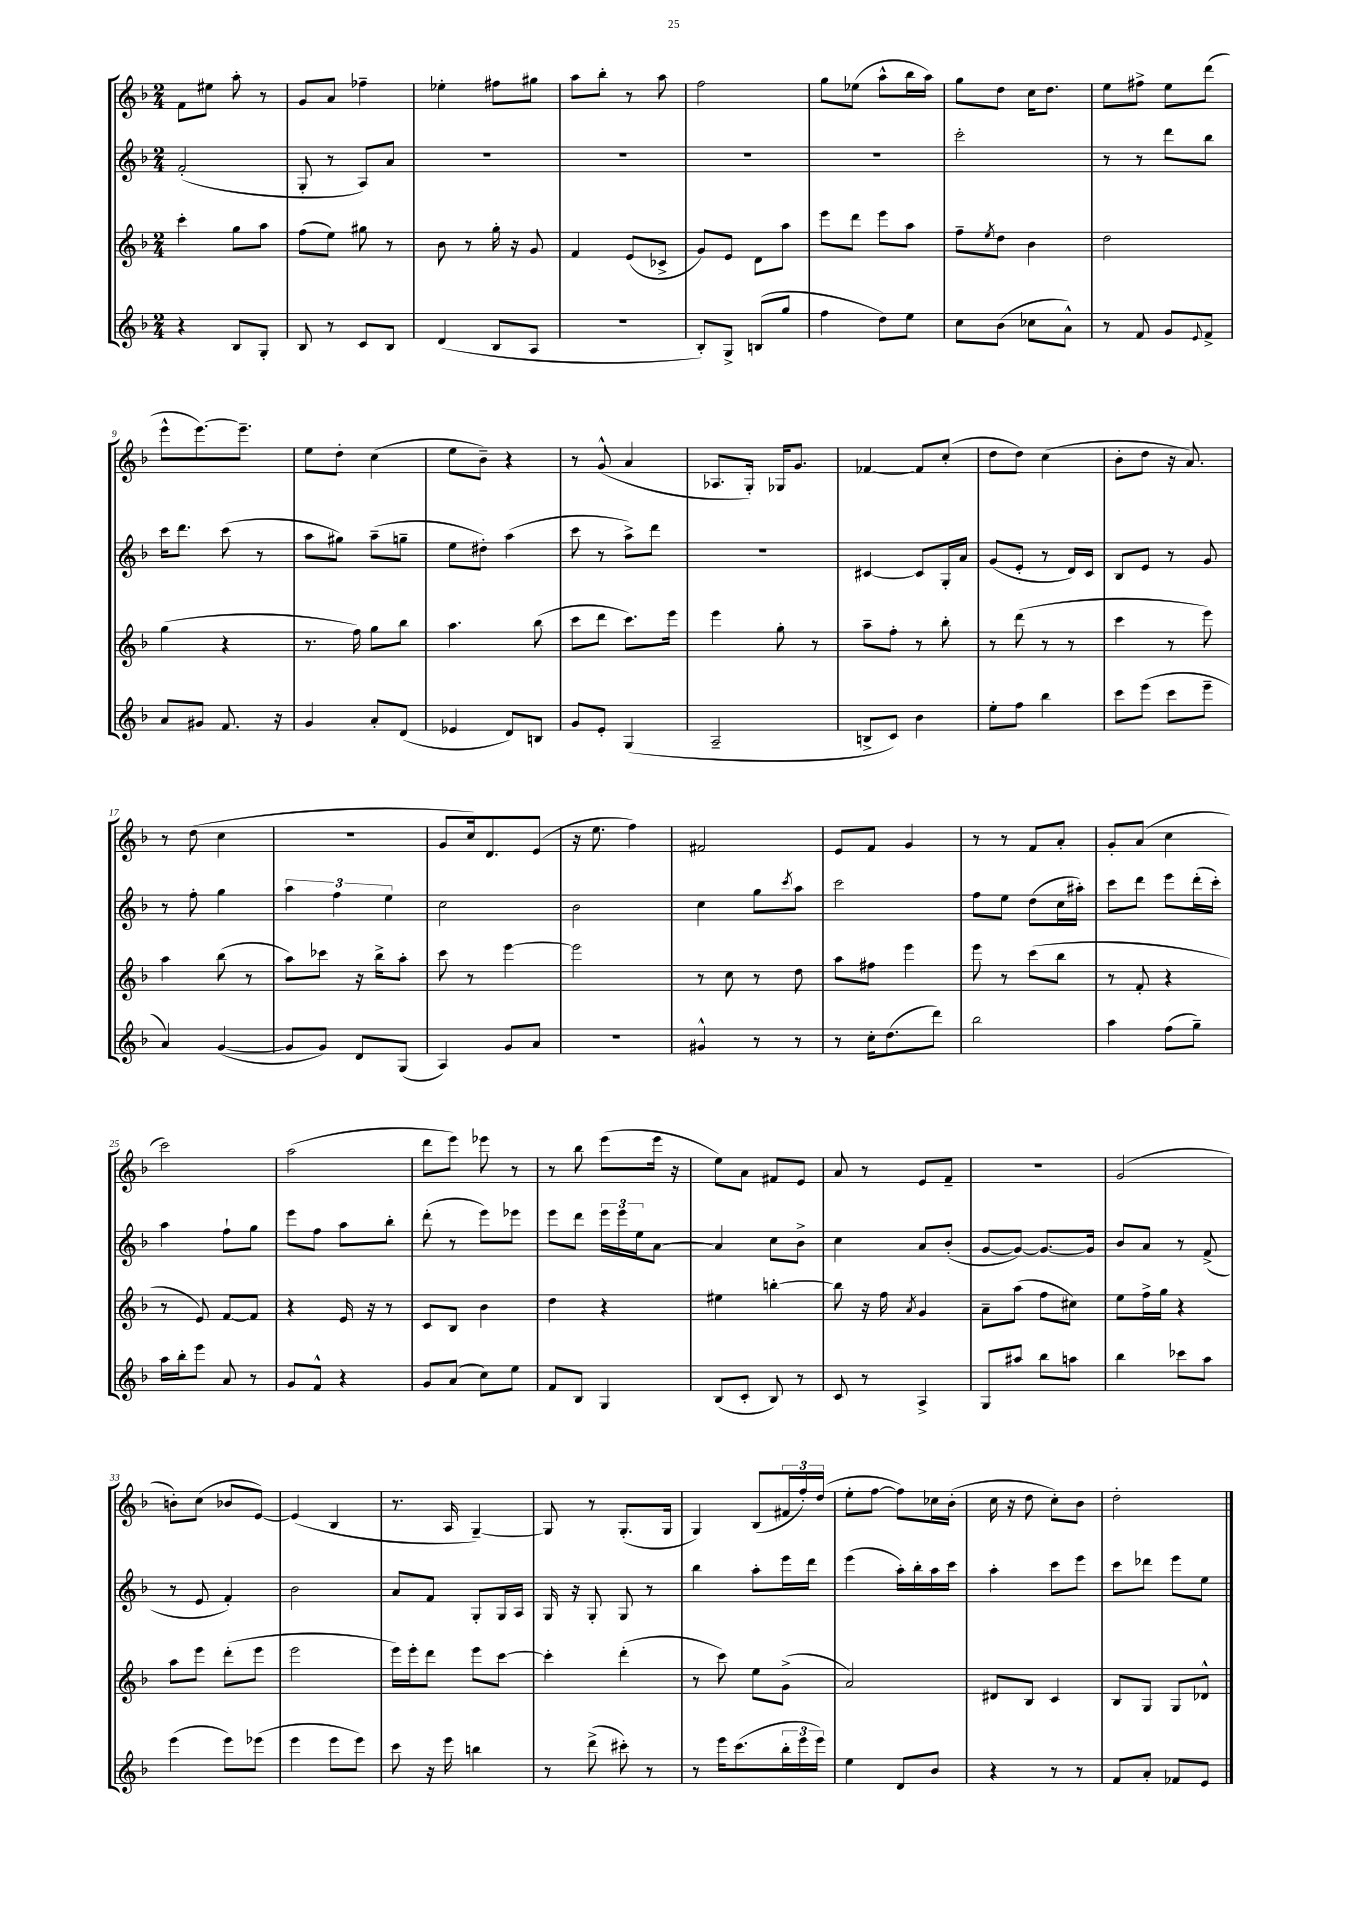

**kern	**kern	**kern	**kern
*part4	*part3	*part2	*part1
*staff4	*staff3	*staff2	*staff1
*clefG2	*clefG2	*clefG2	*clefG2
*k[b-]	*k[b-]	*k[b-]	*k[b-]
*M2/4	*M2/4	*M2/4	*M2/4
=1	=1	=1	=1
4r	4ccc'\	(2f'/	8f\L
.	.	.	8ee#X\J
8B-/L	8gg\L	.	8aa'\
8G'/J	8aa\J	.	8r
=2	=2	=2	=2
8B-/	(8ff\L	8G'/	8g/L
8r	8ee\J)	8r	8a/J
8c/L	8gg#X\	8A/L)	4ff-X~\
8B-/J	8r	8a/J	.
=3	=3	=3	=3
(4d/	8b-\	2r	4ee-X'\
.	8r	.	.
8B-/L	16gg'\	.	8ff#X\L
.	16r	.	.
8A/J	8g/	.	8gg#X\J
=4	=4	=4	=4
2r	4f/	2r	8aa\L
.	.	.	8bb-'\J
.	(8e/L	.	8r
.	8c-X^/J	.	8aa\
=5	=5	=5	=5
8B-'/L)	8g/L)	2r	2ff\
8G^/J	8e/J	.	.
(8Bn/L	8d\L	.	.
8gg/J	8aa\J	.	.
=6	=6	=6	=6
4ff\	8eee\L	2r	8gg\L
.	8ddd\J	.	(8ee-X\J
8dd\L)	8eee\L	.	8aa^^\L
8ee\J	8aa\J	.	16bb-\L
.	.	.	16aa\JJ)
=7	=7	=7	=7
8cc\L	8ff~\L	2ccc'\	8gg\L
.	8qee/	.	.
(8b-\J	8dd\J	.	8dd\J
8cc-X\L	4b-\	.	16cc\KL
.	.	.	8.dd\J
8a^^\J)	.	.	.
=8	=8	=8	=8
8r	2dd\	8r	8ee\L
8f/	.	8r	8ff#X^\J
8g/L	.	8ddd\L	8ee\L
8qqe/	.	.	.
8f^/J	.	8bb-\J	(8ddd\J
!!LO:LB:g=z
=9	=9	=9	=9
8a/L	(4gg\	16ccc\KL	8eee^^\L
.	.	8.ddd\J	.
8g#X/J	.	.	[8.eee\)
8.f/	4r	(8ccc\	.
.	.	.	8.eee~\J]
.	.	8r	.
16r	.	.	.
=10	=10	=10	=10
4g/	8.r	8aa\L	8ee\L
.	.	8gg#X\J)	8dd'\J
.	16ff\)	.	.
8a'/L	8gg\L	(8aa~\L	(4cc\
(8d/J	8bb-\J	8ggn~\J	.
=11	=11	=11	=11
4e-X/	4.aa\	8ee\L	8ee\L
.	.	8dd#X'\J)	8b-~\J)
8d/L)	.	(4aa\	4r
8Bn/J	(8bb-\	.	.
=12	=12	=12	=12
8g/L	8ccc\L	8ccc\	8r
8e'/J	8ddd\J	8r	(8g^^/
(4G/	8.ccc\L)	8aa^\L)	4a/
.	.	8ddd\J	.
.	16eee\Jk	.	.
=13	=13	=13	=13
2A~/	4eee\	2r	8.A-X/L
.	.	.	16G'/Jk)
.	8gg'\	.	16G-X/KL
.	.	.	8.g/J
.	8r	.	.
=14	=14	=14	=14
8Bn^/L	8aa~\L	[4c#X/	[4f-X/
8c/J)	8ff'\J	.	.
4b-\	8r	8c#/L]	8f-/L]
.	8bb-'\	16G'/L	(8cc'/J
.	.	16a/JJ	.
=15	=15	=15	=15
8ee'\L	8r	(8g/L	8dd\L
8ff\J	(8ddd\	8e'/J	8dd\J)
4bb-\	8r	8r	(4cc\
.	8r	16d/LL)	.
.	.	16c/JJ	.
=16	=16	=16	=16
8ccc\L	4ccc\	8B-/L	8b-'\L
(8eee\J	.	8e/J	8dd\J
8ccc\L	8r	8r	16r
.	.	.	8.a/)
8eee~\J	8eee\)	8g/	.
!!LO:LB:g=z
=17	=17	=17	=17
4a/)	4aa\	8r	8r
.	.	8ff'\	(8dd\
([4g/	(8bb-\	4gg\	4cc\
.	8r	.	.
=18	=18	=18	=18
8g/L]	8aa\L)	6aa\	2r
8g/J)	8ccc-X\J	.	.
.	.	6ff\	.
8d/L	16r	.	.
.	16bb-^\KL	.	.
.	.	6ee\	.
(8G/J	8aa'\J	.	.
=19	=19	=19	=19
4A/)	8ccc\	2cc\	8g/L
.	8r	.	16cc/k)
.	.	.	8.d/
8g/L	[4eee\	.	.
8a/J	.	.	(8e/J
=20	=20	=20	=20
2r	2eee\]	2b-\	16r
.	.	.	8.ee\
.	.	.	4ff\)
=21	=21	=21	=21
4g#X^^/	8r	4cc\	2f#X/
.	8cc\	.	.
8r	8r	8gg\L	.
.	.	8qccc/	.
8r	8dd\	8aa\J	.
=22	=22	=22	=22
8r	8aa\L	2ccc\	8e/L
16cc'\KL	8ff#X\J	.	8f/J
(8.dd\	.	.	.
.	4eee\	.	4g/
8ddd\J)	.	.	.
=23	=23	=23	=23
2bb-\	8eee\	8ff\L	8r
.	8r	8ee\J	8r
.	(8ccc\L	(8dd\L	8f/L
.	8bb-\J	16cc\L	8a'/J
.	.	16aa#X'\JJ)	.
=24	=24	=24	=24
4aa\	8r	8ccc\L	8g'/L
.	8f'/	8ddd\J	(8a/J
(8ff\L	4r	8eee\L	4cc\
8gg~\J)	.	(16ddd'\L	.
.	.	16ccc'\JJ)	.
!!LO:LB:g=z
=25	=25	=25	=25
16aa\LL	8r	4aa\	2ccc\)
16bb-'\J	.	.	.
8eee\J	8e/)	.	.
8a/	[8f/L	8ff`\L	.
8r	8f/J]	8gg\J	.
=26	=26	=26	=26
8g/L	4r	8eee\L	(2aa\
8f^^/J	.	8ff\J	.
4r	16e/	8aa\L	.
.	16r	.	.
.	8r	8bb-'\J	.
=27	=27	=27	=27
8g/L	8c/L	(8ddd'\	8ddd\L
(8a/J	8B-/J	8r	8eee\J)
8cc\L)	4b-\	8eee\L)	8eee-X\
8ee\J	.	8eee-X\J	8r
=28	=28	=28	=28
8f/L	4dd\	8eee\L	8r
8B-/J	.	8ddd\J	8bb-\
4G/	4r	24eee\LL	(8eee\L
.	.	24eee\	.
.	.	24ee\J	.
.	.	[8a\J	16eee\Jk
.	.	.	16r
=29	=29	=29	=29
(8B-/L	4ee#X\	4a/]	8ee\L)
8c'/J	.	.	8a\J
8B-/)	[4bbn'\	8cc\L	8f#X/L
8r	.	8b-^\J	8e/J
=30	=30	=30	=30
8c/	8bb\]	4cc\	8a/
8r	16r	.	8r
.	16ff\	.	.
.	8qa/	.	.
4A^/	4g/	8a/L	8e/L
.	.	(8b-'/J	8f~/J
=31	=31	=31	=31
8G/L	8a~\L	[8g/L	2r
8aa#X/J	(8aa\J	8g/J_)	.
8bb-\L	8ff\L	8.g/L_	.
8aan\J	8cc#X\J)	.	.
.	.	16g/Jk]	.
=32	=32	=32	=32
4bb-\	8ee\L	8b-/L	(2g/
.	16ff^\L	8a/J	.
.	16gg\JJ	.	.
8ccc-X\L	4r	8r	.
8aa\J	.	(8f^/	.
!!LO:LB:g=z
=33	=33	=33	=33
(4eee\	8aa\L	8r	8bn'\L)
.	8eee\J	8e/	(8cc\J
8eee\L)	(8ddd'\L	4f'/)	8b-X/L
(8eee-X\J	8eee\J	.	[8e/J)
=34	=34	=34	=34
4eee\	2eee\	2b-\	(4e/]
8eee\L	.	.	4B-/
8eee\J)	.	.	.
=35	=35	=35	=35
8ccc\	16eee\LL)	8a/L	8.r
.	16eee'\J	.	.
16r	8ddd\J	8f/J	.
16eee\	.	.	16A/
4bbn\	8eee\L	8G'/L	[4G~/)
.	[8ccc\J	16G/L	.
.	.	16A/JJ	.
=36	=36	=36	=36
8r	4ccc'\]	16G/	8G/]
.	.	16r	.
(8ddd^\	.	8G'/	8r
8ccc#X'\)	(4ddd'\	8G/	(8.G'/L
8r	.	8r	.
.	.	.	16G/Jk
=37	=37	=37	=37
8r	8r	4bb-\	4G/)
16eee\KL	8ccc\)	.	.
(8.ccc\	.	.	.
.	8ee\L	8aa'\L	(8B-/L
24bb-'\L	(8g^\J	16eee\L	24f#X/L
24eee\	.	.	24ff'/)
.	.	16ddd\JJ	.
24eee\JJ)	.	.	(24dd/JJ
=38	=38	=38	=38
4ee\	2a/)	(4eee\	8ee'\L
.	.	.	[8ff\J
8d/L	.	16aa'\LL)	8ff\L])
.	.	16bb-'\	.
8b-/J	.	16aa\	16cc-X\L
.	.	16ccc\JJ	(16b-'\JJ
=39	=39	=39	=39
4r	8d#X/L	4aa'\	16cc\
.	.	.	16r
.	8B-/J	.	8dd\
8r	4c/	8ccc\L	8cc'\L)
8r	.	8eee\J	8b-\J
=40	=40	=40	=40
8f/L	8B-/L	8ccc\L	2dd'\
8a'/J	8G/J	8ddd-X\J	.
8f-X/L	8G/L	8eee\L	.
8e/J	8d-X^^/J	8ee\J	.
==	==	==	==
*-	*-	*-	*-
